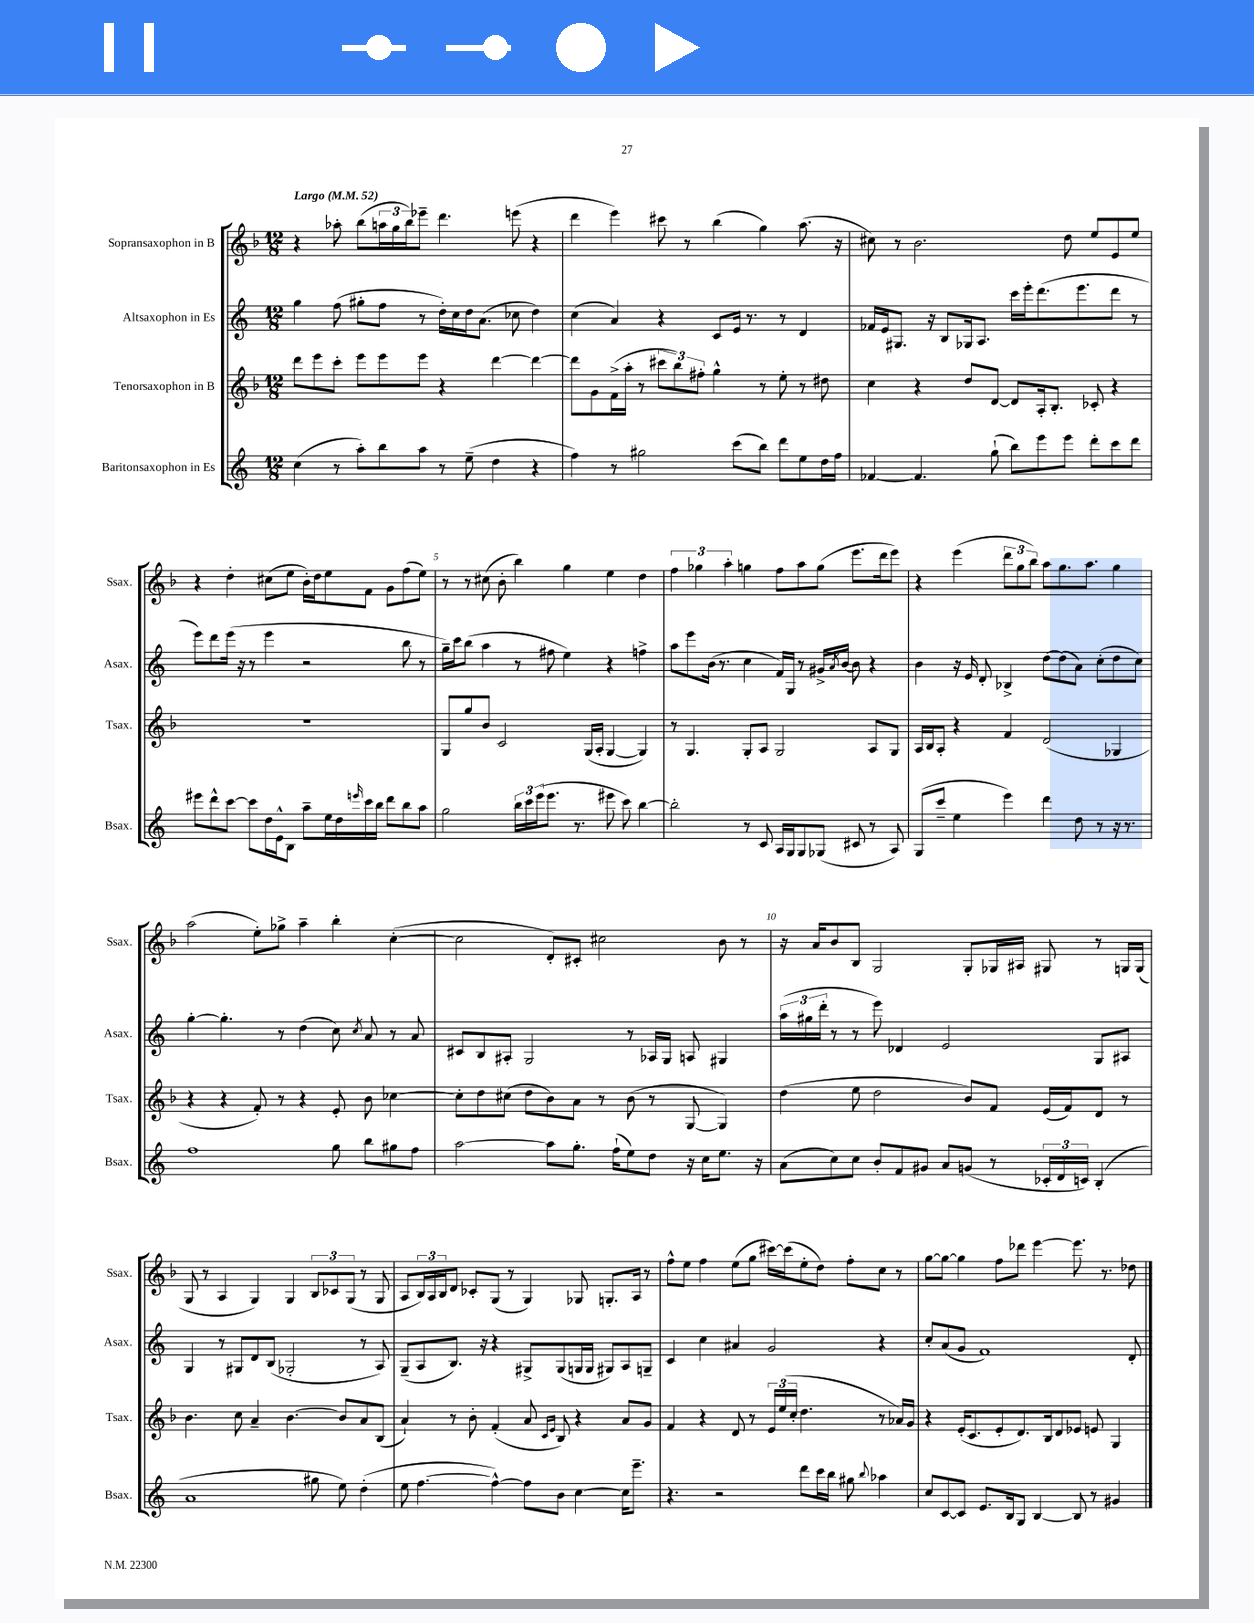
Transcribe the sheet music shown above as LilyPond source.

<<
\new StaffGroup <<
\new Staff = "s0" \with { instrumentName = "Sopransaxophon in B" shortInstrumentName = "Ssax." } {
    \clef treble \key f \major \numericTimeSignature \time 12/8 \tempo "Largo" 4 = 52
    r4 aes''8-. bes''8( \tuplet 3/2 { a''16 g''16 bes''16) } ees'''8-- d'''4. e'''8( r4 |
    d'''4 e'''4) cis'''8 r8 bes''4( g''4) a''8.( r16 |
    cis''8) r8 bes'2. d''8 e''8 e'8 e''8 |
    r4 d''4-. cis''8( e''8 bes'16-.) d''16 e''8 f'8 g'8 f''8( e''8) |
    r8 r8 cis''8( bes'8-. bes''4) g''4 e''4 d''4 |
    \tuplet 3/2 { f''4 ges''4 a''4-. } g''4 f''8 a''8 g''8( e'''8. d'''16 e'''8) |
    r4 e'''4( \tuplet 3/2 { d'''8 g''8 bes''8) } a''8 g''8. a''8. g''4 |
    a''2( e''8-.) ges''8-> a''4-- bes''4-. c''4~-.( |
    c''2 d'8-.) cis'8-. cis''2 bes'8 r8 |
    r16 a'16 bes'8 bes8 g2 g8-. ges16 ais16 gis8 r8 g16 g16( |
    g8 r8 a4 g4) g4 \tuplet 3/2 { bes8 ces'8 g8( } r8 g8 |
    a8 \tuplet 3/2 { bes16) a16 bes16 } d'8 ces'8-. g8( r8 g4) ges8 g8.-. a16 r8 |
    f''8-^ e''8 f''4 e''8( g''8 cis'''16~) cis'''16( e''8-. d''8) f''8-. c''8 r8 |
    g''8~ g''8~ g''4 f''8 des'''8 e'''4~ e'''8. r8. des''8 \bar "|." |
}
\new Staff = "s1" \with { instrumentName = "Altsaxophon in Es" shortInstrumentName = "Asax." } {
    \clef treble \key c \major \numericTimeSignature \time 12/8
    g''4 f''8( gis''8-. f''8 r8 d''16-.) c''16 d''16 a'8.( ces''8 d''4) |
    c''4( a'4) r4 c'8 e'16 r8. r8 d'4 |
    fes'16 e'16 gis8. r16 b8 ges16 a8. c'''16 e'''16-. d'''8.( e'''8. d'''8 r8 |
    e'''8) d'''8 e'''16( r16 r8 e'''4 r2 b''8 r8 |
    g''16--) c'''16 b''8( a''4 r8 fis''8 e''4) r4 f''4-> |
    a''8 e'''8 b'16( r8. c''4 f'16) g16 r8 gis'16-> \acciaccatura { a'8 } b'16~ b'8 r4 |
    b'4 r16 e'16 d'8-. bes4-> d''8~ d''8( a'8) c''8-.( d''8 c''8) |
    g''4~-. g''4.-. r8 d''4( c''8) \acciaccatura { c''8 } a'8 r8 a'8 |
    cis'8 b8 ais8-. g2 r8 aes16 g16 a8 gis4 |
    \tuplet 3/2 { a''16( gis''16 d'''16-. } r8 r8 e'''8) des'4 e'2 g8 ais8 |
    g4 r8 gis8 d'8 b8( ges2-. r8 a8) |
    g8--( a8 b8.) r16 r4 gis8-> gis8( g16 g16 gis8) a8 g8-- |
    c'4 c''4 ais'4 g'2 r4 |
    c''8-. a'8( g'8 f'1) d'8-. \bar "|." |
}
\new Staff = "s2" \with { instrumentName = "Tenorsaxophon in B" shortInstrumentName = "Tsax." } {
    \clef treble \key f \major \numericTimeSignature \time 12/8
    d'''8 e'''8 c'''8-. e'''8 e'''8 e'''8 r4 d'''4~ d'''4~ |
    d'''8 g'8 f'16->( a''16-. r8 \tuplet 3/2 { cis'''8 bes''8) fis''8-. } g''4-^ r8 e''8-. r8 dis''8 |
    c''4 r4 d''8 d'8~ d'8 a16-. bes8.-. ces'8-. r4 |
    R1. |
    g8 g''8 bes'8 c'2 g16( a16-. g4~ g4) |
    r8 g4. g8-. a8 g2 a8 g8 |
    a16 bes16 a8-. r4 f'4 d'2( ges4 |
    r4 r4 f'8-.) r8 r4 e'8-. bes'8 ces''4~ |
    ces''8-. d''8 cis''8( d''8 bes'8) a'8 r8 bes'8( r8 g8~ g4) |
    d''4( e''8 d''2 bes'8) f'8 e'16( f'16) d'8 r8 |
    bes'4. c''8 a'4-- bes'4.~ bes'8 a'8 bes8( |
    a'4-!) r8 bes'8-. f'4-.( a'8 \grace { c'16 e'16 } bes8) r4 a'8 g'8 |
    f'4 r4 d'8 r8 \tuplet 3/2 { e'16 e''16( c''16-. } d''4. r8 aes'16) g'16 |
    r4 e'16-.( c'8. e'8-. d'8.) bes16 d'8 ees'8 e'8 g4 \bar "|." |
}
\new Staff = "s3" \with { instrumentName = "Baritonsaxophon in Es" shortInstrumentName = "Bsax." } {
    \clef treble \key c \major \numericTimeSignature \time 12/8
    c''4( r8 a''8-.) b''8 a''8 r8 e''8--( d''4 r4 |
    f''4) r8 gis''2 c'''8( b''8) d'''8 e''8 d''16 f''16 |
    fes'4~ fes'4. g''8-!( b''8) e'''8 e'''8 d'''8-. c'''8 d'''8 |
    eis'''8 d'''8-^ c'''8~ c'''8 d''16 e'16-^ b8 a''8-- e''16 d''16 \grace { e'''16 } c'''16 b''16 d'''8 b''8 a''8 |
    g''2 \tuplet 3/2 { b''16 c'''16 e'''16( } e'''8. r8. eis'''8 c'''8) b''4~ |
    b''2-. r8 c'8 a16 g16 g8 ges8( cis'8 r8 a8) |
    g8( c'''8-- e''4 e'''4) d'''4 d''8 r8 r16 r8. |
    f''1 g''8 b''8 gis''8 f''8 |
    a''2~ a''8 g''8.-. f''16-!( e''8) d''8 r16 c''16 e''8. r16 |
    a'8( c''8) c''8 b'8-. f'8 gis'8 a'8 g'8( r8 \tuplet 3/2 { ces'16-. d'16 c'16) } b4-.( |
    a'1 gis''8 e''8) d''4-.( |
    e''8 f''4.~ f''4~-^) f''8 b'8 c''4~ c''16 e'''8.-- |
    r4. r2 d'''8 c'''16 b''16 gis''8 \appoggiatura { b''8 } aes''4 |
    c''8 c'8~ c'8 e'8. b16 g8 b4~ b8 r8 gis'4 \bar "|." |
}
>>
>>
\layout { \context { \Score \override BarNumber.break-visibility = ##(#f #t #t) barNumberVisibility = #(every-nth-bar-number-visible 5) } }
